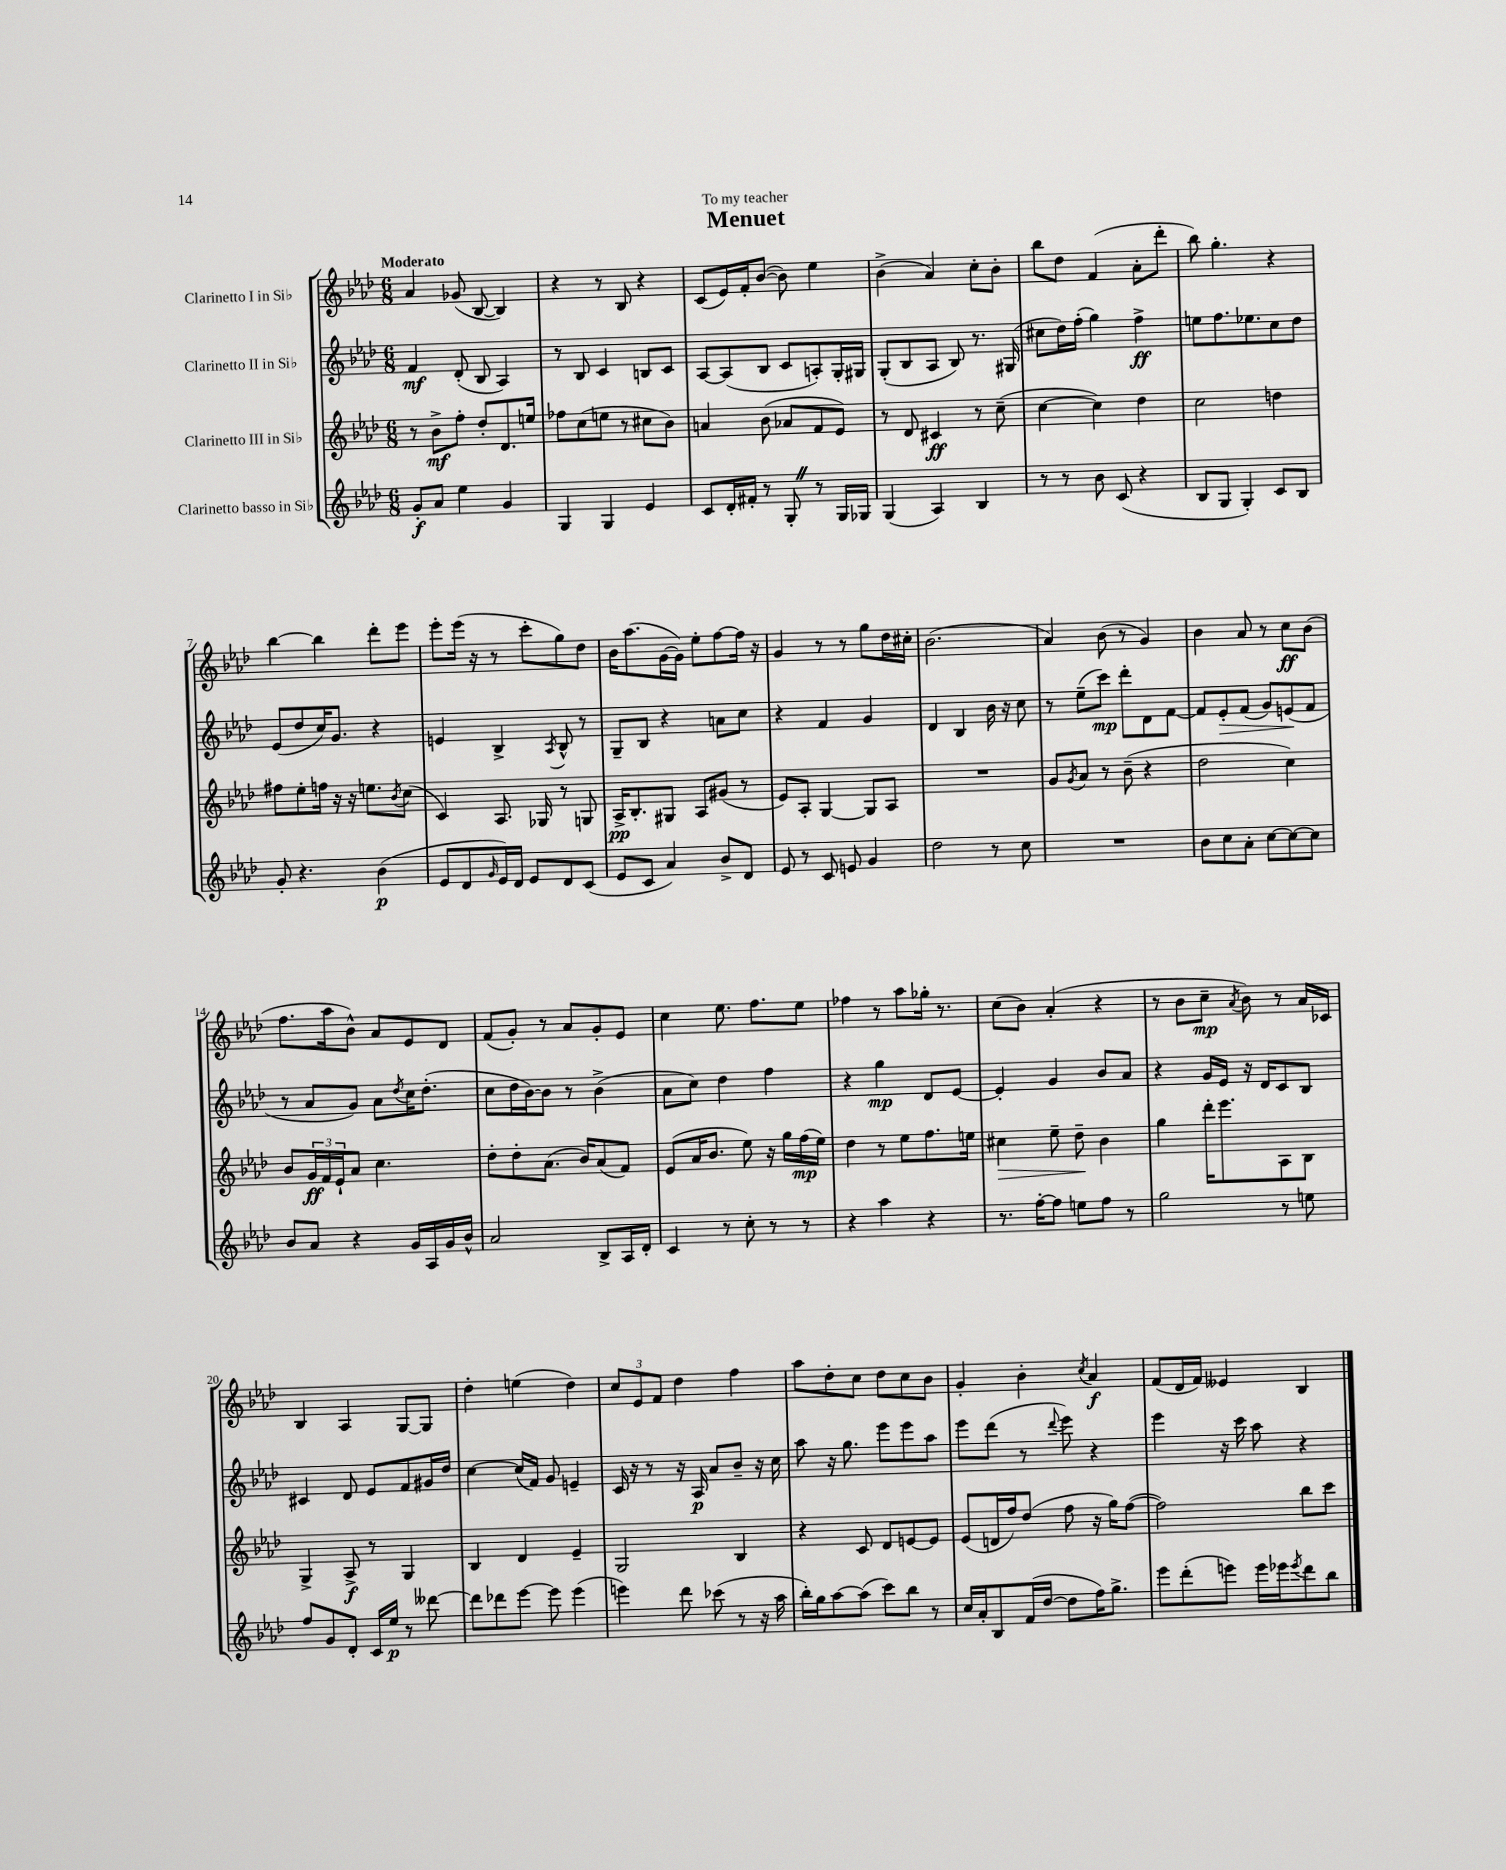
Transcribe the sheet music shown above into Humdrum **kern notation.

**kern	**dynam	**kern	**dynam	**kern	**dynam	**kern	**dynam
*part4	*part4	*part3	*part3	*part2	*part2	*part1	*part1
*staff4	*staff4	*staff3	*staff3	*staff2	*staff2	*staff1	*staff1
*I"Clarinetto basso in Si♭	*	*I"Clarinetto III in Si♭	*	*I"Clarinetto II in Si♭	*	*I"Clarinetto I in Si♭	*
*clefG2	*	*clefG2	*	*clefG2	*	*clefG2	*
*k[b-e-a-d-]	*	*k[b-e-a-d-]	*	*k[b-e-a-d-]	*	*k[b-e-a-d-]	*
*M6/8	*	*M6/8	*	*M6/8	*	*M6/8	*
=1	=1	=1	=1	=1	=1	=1	=1
!	!	!	!	!	!	!LO:TX:a:B:t=Moderato	!
8g'/L	f	8r	.	4f/	mf	4a-/	.
8a-/J	.	8b-^\L	mf	.	.	.	.
4ee-\	.	8ff'\J	.	(8d-'/	.	(8g-X/	.
.	.	8dd-'/L	.	8B-/	.	[8B-/	.
4g/	.	8.d-/	.	4A-/)	.	4B-/])	.
.	.	16een/Jk	.	.	.	.	.
=2	=2	=2	=2	=2	=2	=2	=2
4G/	.	8ff-X\L	.	8r	.	4r	.
.	.	(8cc\	.	8B-/	.	.	.
4G/	.	8een\J	.	4c/	.	8r	.
.	.	8r	.	.	.	8B-/	.
4e-/	.	8cc#X\L	.	8Bn/L	.	4r	.
.	.	8b-\J)	.	8c/J	.	.	.
=3	=3	=3	=3	=3	=3	=3	=3
8c/L	.	4an/	.	[8A-/L	.	(8c/L	.
16d-'/L	.	.	.	(8A-/]	.	16e-/L)	.
16f#X'/JJ	.	.	.	.	.	16f'/J	.
8r	.	(8b-\	.	8B-/J	.	([8b-/J	.
8G'Z/	.	8a-X/L	.	8c/L	.	8b-\])	.
8r	.	8f/	.	8An'/)	.	4ee-\	.
16G/LL	.	8e-/J)	.	16G'/L	.	.	.
16G-X/JJ	.	.	.	16G#X/JJ	.	.	.
=4	=4	=4	=4	=4	=4	=4	=4
(4G/	.	8r	.	(8G'/L	.	(4b-^\	.
.	.	8d-/	.	8B-/	.	.	.
4A-/)	.	4c#X/	ff	8A-/J	.	4a-/)	.
.	.	.	.	8B-/)	.	.	.
4B-/	.	8r	.	8.r	.	8cc'\L	.
.	.	(8cc~\	.	.	.	8b-'\J	.
.	.	.	.	(16G#X/	.	.	.
=5	=5	=5	=5	=5	=5	=5	=5
8r	.	[4cc\	.	8cc#X\L	.	8bb-\L	.
8r	.	.	.	16dd-\L)	.	8dd-\J	.
.	.	.	.	(16ff'\JJ	.	.	.
8b-\	.	4cc\])	.	4gg\)	.	(4f/	.
(8c/	.	.	.	.	.	.	.
4r	.	4dd-\	.	4ff^\	ff	8a-'\L	.
.	.	.	.	.	.	8ddd-'\J	.
=6	=6	=6	=6	=6	=6	=6	=6
8B-/L	.	2cc\	.	8een\L	.	8bb-\)	.
8G/J	.	.	.	8.ff\	.	4.gg'\	.
4G'/)	.	.	.	.	.	.	.
.	.	.	.	8.ee-X\	.	.	.
8c/L	.	4ddn\	.	8cc\	.	4r	.
8B-/J	.	.	.	8dd-\J	.	.	.
!!LO:LB:g=z
=7	=7	=7	=7	=7	=7	=7	=7
8g'/	.	8ff#X\L	.	(8e-/L	.	[4bb-\	.
4.r	.	8ee-'\	.	8dd-/	.	.	.
.	.	16ffn\Jk	.	16cc/K)	.	4bb-\]	.
.	.	16r	.	8.g/J	.	.	.
.	.	16r	.	.	.	.	.
.	.	8.een\L	.	.	.	.	.
(4b-\	p	.	.	4r	.	8ddd-'\L	.
.	.	8qb-/	.	.	.	.	.
.	.	(8cc\J	.	.	.	8eee-\J	.
=8	=8	=8	=8	=8	=8	=8	=8
8e-/L	.	4c/)	.	4en/	.	8eee-'\L	.
8d-/	.	.	.	.	.	(16eee-\Jk	.
.	.	.	.	.	.	16r	.
16qqg/	.	.	.	.	.	.	.
16e-/L)	.	8.A-/	.	4B-^/	.	8r	.
16d-/JJ	.	.	.	.	.	.	.
8e-/L	.	.	.	.	.	8ccc'\L	.
.	.	16G-X/	.	.	.	.	.
.	.	.	.	8qA-/	.	.	.
8d-/	.	8r	.	8B-^^/	.	8gg\)	.
(8c/J	.	8Gn/	.	8r	.	8dd-\J	.
=9	=9	=9	=9	=9	=9	=9	=9
8e-/L	.	16A-^/KL	pp	8G~/L	.	16b-\KL	.
.	.	8.B-'/	.	.	.	(8.aa-\	.
8c/J	.	.	.	8B-/J	.	.	.
4a-/)	.	8G#X/J	.	4r	.	[16g\L	.
.	.	.	.	.	.	16g\JJ])	.
.	.	8A-/L	.	.	.	8ee-'\L	.
8b-^/L	.	(8g#X/J	.	8an\L	.	[8ff\	.
8d-/J	.	8r	.	8cc\J	.	16ff\Jk]	.
.	.	.	.	.	.	16r	.
=10	=10	=10	=10	=10	=10	=10	=10
8e-/	.	8e-/L)	.	4r	.	4g/	.
8r	.	8A-'/J	.	.	.	.	.
8c/	.	[4G/	.	4f/	.	8r	.
8en/	.	.	.	.	.	8r	.
4g/	.	8G/L]	.	4g/	.	8gg\L	.
.	.	8A-/J	.	.	.	16dd-\L	.
.	.	.	.	.	.	16cc#X'\JJ	.
=11	=11	=11	=11	=11	=11	=11	=11
2dd-\	.	2.r	.	4d-/	.	(2.b-\	.
.	.	.	.	4B-/	.	.	.
8r	.	.	.	16b-\	.	.	.
.	.	.	.	16r	.	.	.
8cc\	.	.	.	8cc\	.	.	.
=12	=12	=12	=12	=12	=12	=12	=12
2.r	.	8g/L	.	8r	.	4a-/)	.
.	.	8qg/	.	.	.	.	.
.	.	8a-/J	.	(8ee-~\L	.	.	.
.	.	8r	.	8ccc\J)	mp	(8b-\	.
.	.	(8b-~\	.	8ddd-'\L	.	8r	.
.	.	4r	.	8d-\	.	4g/)	.
.	.	.	.	[8f\J	.	.	.
=13	=13	=13	=13	=13	=13	=13	=13
8b-\L	.	2dd-\	.	8f/L]	.	4b-\	.
!	!	!	!	!	!LO:HP:b	!	!
8cc\	.	.	.	8e-'/	>	.	.
8a-'\J	.	.	.	(8f/J	.	8a-/	.
[8cc\L	.	.	.	8g/L)	.	8r	.
8cc\_	.	4cc\)	.	(8en/	.	8cc\L	ff
8cc\J]	.	.	.	8f/J	]	(8b-\J	.
!!LO:LB:g=z
=14	=14	=14	=14	=14	=14	=14	=14
8b-/L	.	8b-/L	.	8r	.	8.ff\L	.
8a-/J	.	24g/L	ff	8a-/L	.	.	.
.	.	24f/	.	.	.	.	.
.	.	.	.	.	.	16aa-\k	.
.	.	24e-`/J	.	.	.	.	.
4r	.	8a-/J	.	8g/J)	.	8b-^^\J)	.
.	.	4.cc\	.	8a-\L	.	8a-/L	.
.	.	.	.	8qdd-/	.	.	.
16g/LL	.	.	.	16cc\K	.	8e-/	.
16A-/	.	.	.	(8.dd-'\J	.	.	.
16g/	.	.	.	.	.	8d-/J	.
16b-^^/JJ	.	.	.	.	.	.	.
=15	=15	=15	=15	=15	=15	=15	=15
2a-/	.	8dd-'\L	.	8cc\L	.	(8f/L	.
.	.	8dd-'\	.	16dd-\L	.	8g'/J)	.
.	.	.	.	[16b-\J)	.	.	.
.	.	(8.a-\J	.	8b-\J]	.	8r	.
.	.	.	.	8r	.	8a-/L	.
.	.	16b-/KL)	.	.	.	.	.
8B-^/L	.	(8a-/	.	(4b-^\	.	8g'/	.
16A-/L	.	8f/J)	.	.	.	8e-/J	.
16d-'/JJ	.	.	.	.	.	.	.
=16	=16	=16	=16	=16	=16	=16	=16
4c/	.	(8e-/L	.	8a-\L	.	4cc\	.
.	.	16a-/K	.	8cc\J)	.	.	.
.	.	8.b-/J	.	.	.	.	.
8r	.	.	.	4dd-\	.	8.ee-\	.
8cc'\	.	8ee-\)	.	.	.	.	.
.	.	.	.	.	.	8.ff\L	.
8r	.	16r	.	4ff\	.	.	.
.	.	16gg\LL	.	.	.	.	.
8r	.	(16ff\	mp	.	.	8ee-\J	.
.	.	16ee-\JJ)	.	.	.	.	.
=17	=17	=17	=17	=17	=17	=17	=17
4r	.	4dd-\	.	4r	.	4ff-X\	.
4aa-\	.	8r	.	4gg\	mp	8r	.
.	.	8ee-\L	.	.	.	8aa-\L	.
4r	.	8.ff\	.	8d-/L	.	16gg-X'\Jk	.
.	.	.	.	.	.	8.r	.
.	.	.	.	[8e-/J	.	.	.
.	.	16een\Jk	.	.	.	.	.
=18	=18	=18	=18	=18	=18	=18	=18
!	!	!	!LO:HP:b	!	!	!	!
8.r	.	4cc#X\	>	4e-'/]	.	(8cc\L	.
.	.	.	.	.	.	8b-\J)	.
[16ff'\KL	.	.	.	.	.	.	.
8ff\J]	.	8ee-~\	.	4g/	.	(4a-'/	.
8een\L	.	8dd-~\	.	.	.	.	.
8ff\J	.	4b-\	]	8b-/L	.	4r	.
8r	.	.	.	8a-/J	.	.	.
=19	=19	=19	=19	=19	=19	=19	=19
2gg\	.	4gg\	.	4r	.	8r	.
.	.	.	.	.	.	8b-\L	.
.	.	16ddd-'\KL	.	16g/LL	.	8cc~\J	mp
.	.	8.eee-\	.	16e-/JJ	.	.	.
.	.	.	.	.	.	8qa-/	.
.	.	.	.	16r	.	8b-\)	.
.	.	.	.	16d-/KL	.	.	.
8r	.	8A-\	.	8c/	.	8r	.
8een\	.	8B-\J	.	8B-/J	.	16a-/LL	.
.	.	.	.	.	.	16c-X/JJ	.
!!LO:LB:g=z
=20	=20	=20	=20	=20	=20	=20	=20
8ff/L	.	4G^/	.	4c#X/	.	4B-/	.
8g/	.	.	.	.	.	.	.
8d-'/J	.	8A-^/	f	8d-/	.	4A-/	.
16c/LL	.	8r	.	8e-/L	.	.	.
16ee-/JJ	p	.	.	.	.	.	.
8r	.	4G/	.	8f/	.	[8G/L	.
[8ddd--X\	.	.	.	16g#X/L	.	8G/J]	.
.	.	.	.	16dd-/JJ	.	.	.
=21	=21	=21	=21	=21	=21	=21	=21
8ddd--\L]	.	4B-/	.	[4cc\	.	4dd-'\	.
8ddd-X\	.	.	.	.	.	.	.
[8eee-\J	.	4d-/	.	(16cc/LL]	.	(4een\	.
.	.	.	.	16f/JJ)	.	.	.
8eee-\]	.	.	.	8g/	.	.	.
(4eee-\	.	4e-~/	.	4en~/	.	4dd-\)	.
=22	=22	=22	=22	=22	=22	=22	=22
4eeen\)	.	2G/	.	16c/	.	12cc/L	.
.	.	.	.	16r	.	.	.
.	.	.	.	.	.	12e-/	.
.	.	.	.	8r	.	.	.
.	.	.	.	.	.	12f/J	.
8ddd-\	.	.	.	16r	.	4dd-\	.
.	.	.	.	16A-/	p	.	.
(8ccc-X\	.	.	.	8a-/L	.	.	.
8r	.	4B-/	.	8b-~/J	.	4ff\	.
16r	.	.	.	16r	.	.	.
16aa-\	.	.	.	16cc\	.	.	.
=23	=23	=23	=23	=23	=23	=23	=23
16bb-'\LL)	.	4r	.	8aa-\	.	8aa-\L	.
16gg\J	.	.	.	.	.	.	.
[8aa-\	.	.	.	16r	.	8dd-'\	.
.	.	.	.	8.gg\	.	.	.
(8aa-\J]	.	8c/	.	.	.	8cc\J	.
8ccc\L)	.	8d-/L	.	8eee-\L	.	8dd-\L	.
8bb-\J	.	[8en/	.	8eee-\	.	8cc\	.
8r	.	8e/J]	.	8aa-\J	.	8b-\J	.
=24	=24	=24	=24	=24	=24	=24	=24
16cc/LL	.	(8e-/L	.	8eee-\L	.	4g'/	.
16a-'/J	.	.	.	.	.	.	.
8B-/	.	16dn/L	.	(8ddd-\J	.	.	.
.	.	16ff/J)	.	.	.	.	.
(16f/L	.	(8dd-/J	.	8r	.	4b-'\	.
[16dd-/JJ	.	.	.	.	.	.	.
.	.	.	.	8qqddd-/	.	.	.
8dd-\L]	.	8ff\	.	8eee-\)	.	.	.
.	.	.	.	.	.	8qcc/	.
16ff\K)	.	16r	.	4r	.	4a-/	f
8.gg^\J	.	16gg\KL)	.	.	.	.	.
.	.	([8ff\J	.	.	.	.	.
=25	=25	=25	=25	=25	=25	=25	=25
8eee-\L	.	2ff\])	.	4eee-\	.	(8f/L	.
(8ddd-'\	.	.	.	.	.	16d-/L	.
.	.	.	.	.	.	16f/JJ)	.
8eeen\J)	.	.	.	16r	.	4e--X/	.
.	.	.	.	16ccc\	.	.	.
16eee\LL	.	.	.	8aa-\	.	.	.
16eee-X\J	.	.	.	.	.	.	.
8qeee-/	.	.	.	.	.	.	.
8ddd-\	.	8bb-\L	.	4r	.	4B-/	.
8bb-\J	.	8ccc\J	.	.	.	.	.
==	==	==	==	==	==	==	==
*-	*-	*-	*-	*-	*-	*-	*-
